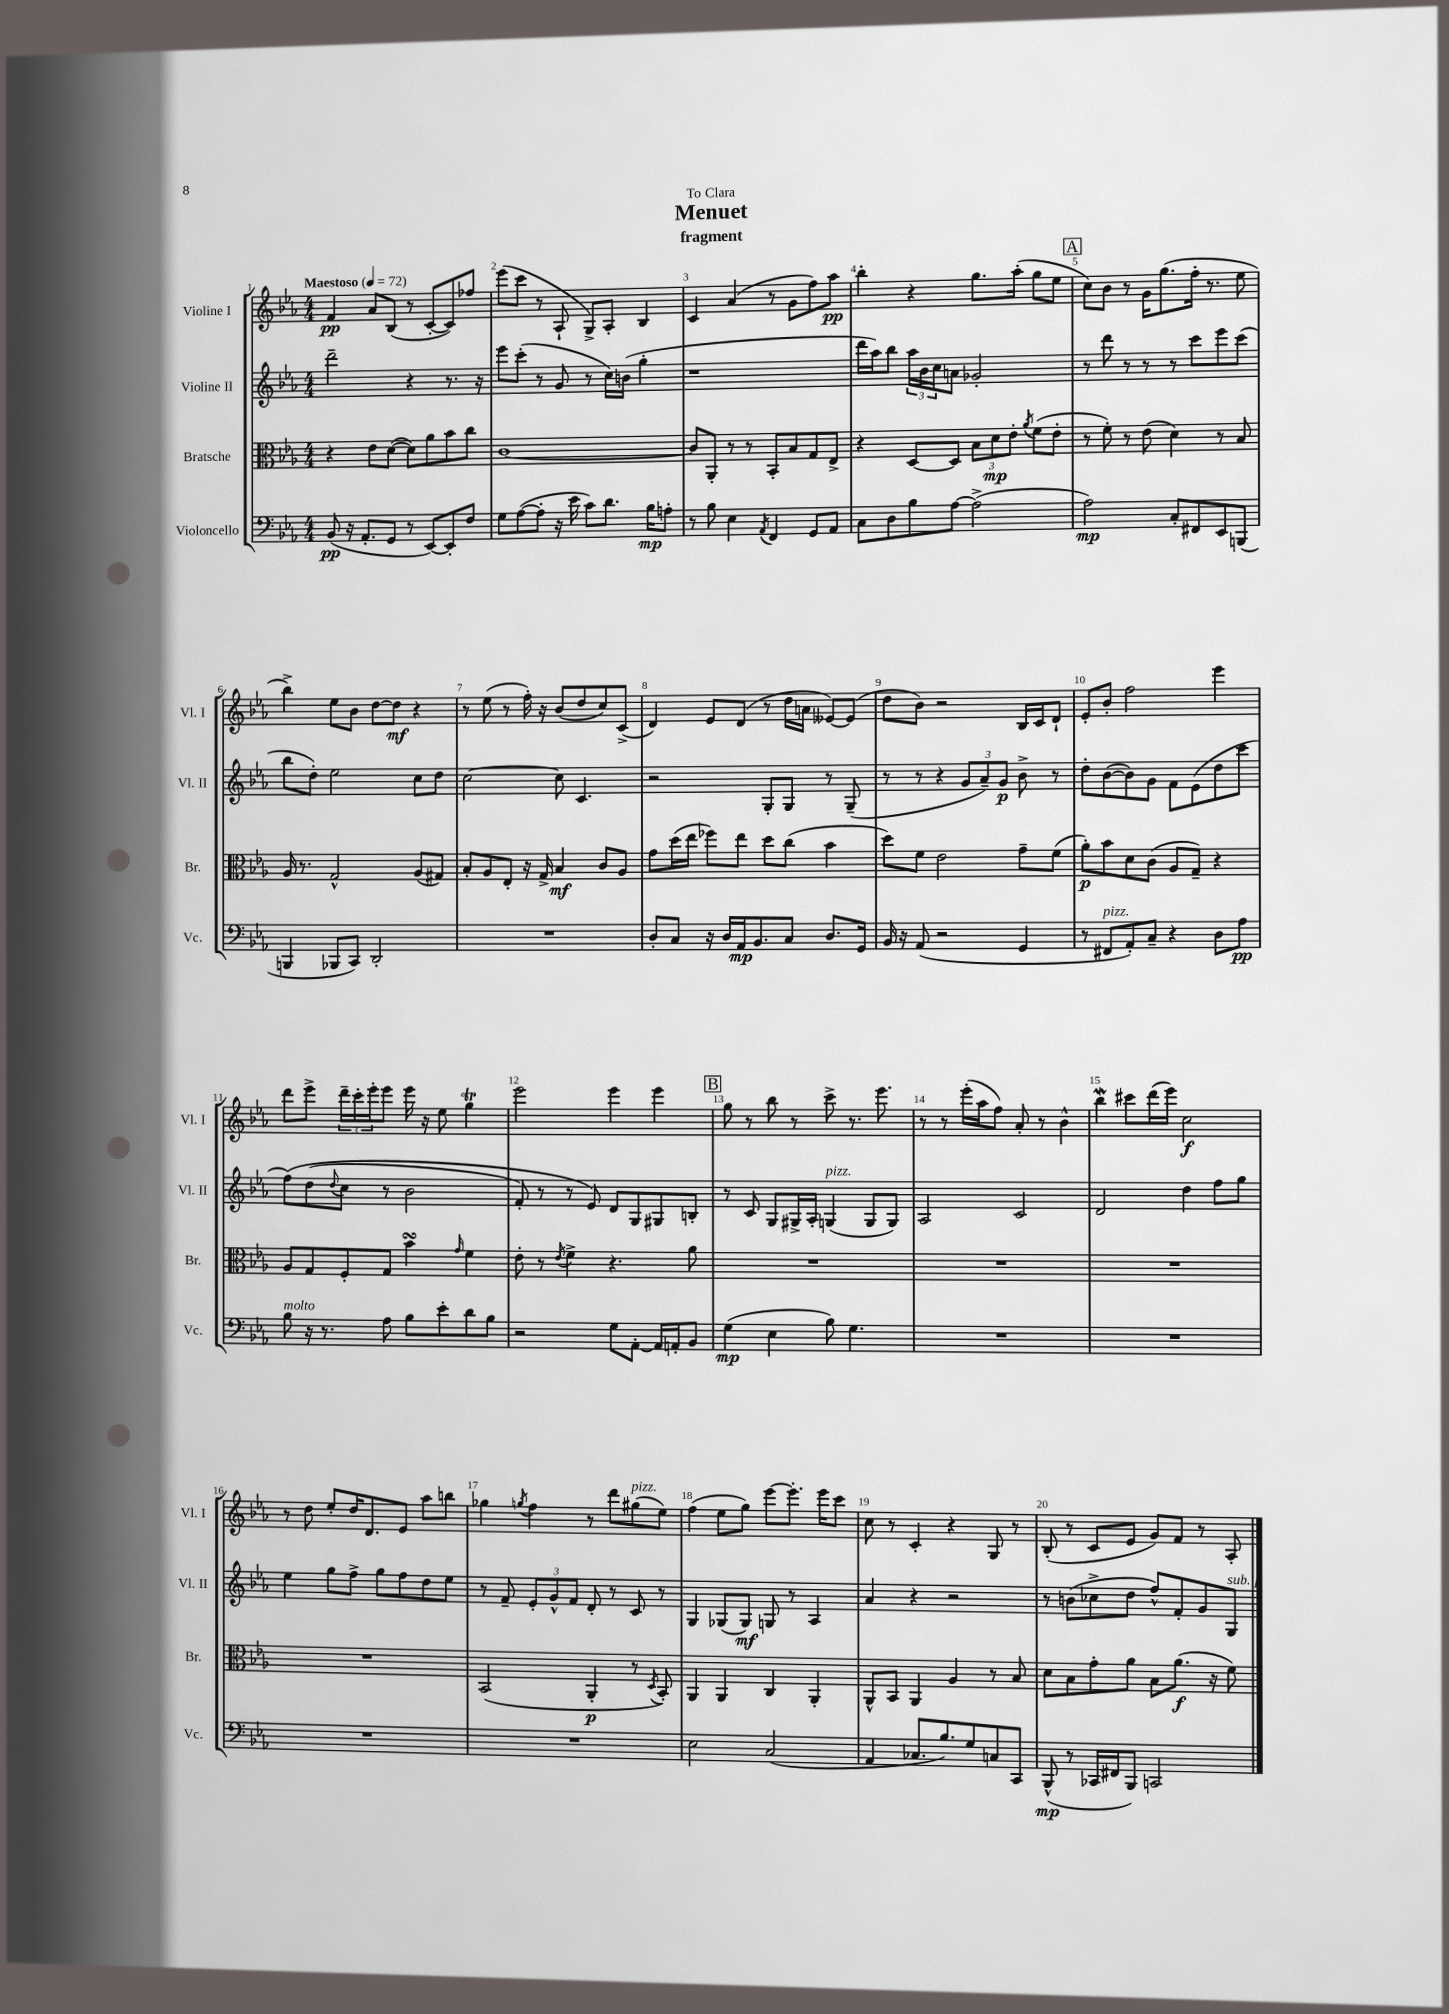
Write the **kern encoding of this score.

**kern	**kern	**kern	**kern
*staff4	*staff3	*staff2	*staff1
*clefF4	*clefC3	*clefG2	*clefG2
*k[b-e-a-]	*k[b-e-a-]	*k[b-e-a-]	*k[b-e-a-]
*M4/4	*M4/4	*M4/4	*M4/4
*MM72	*MM72	*MM72	*MM72
(8BB-/	4r	2ddd~\	4f/
16r	.	.	.
8.AA-'/L	.	.	.
.	8e-\L	.	8a-/L
8GG/J	([8d\J	.	(8B-/J
8r	8d\]L)	4r	8r
[8EE-/L)	8a-\	.	[8c'/L
8EE-'/]	8b-\	8.r	8c/])
8F/J	8cc\J	.	8ff-/J
.	.	16r	.
=	=	=	=
8G\L	[1c	8eee-\L	(8eee-\L
([8A-\	.	(8ccc'\J	8ccc\J
8A-'\]J	.	8r	8r
16r	.	8g/	8A-`/
16e-\	.	.	.
8c\L)	.	8r	8G^/L)
8.d\J	.	16cc\LL)	8A-'/J
.	.	(16b\JJ	.
.	.	4gg'\	4B-/
16B-\LK	.	.	.
8A'\J	.	.	.
=	=	=	=
8r	8c/]L	1r	4c/
8B-\	8AA-'/J	.	.
4E-\	8r	.	(4a-/
.	8r	.	.
8qAA-/	.	.	.
4FF/	8BB-'/L	.	8r
.	8B-/	.	8g\L
8GG/L	8G/	.	8ff\)
8AA-/J	8E-^/J	.	8aa-\J
=	=	=	=
8C\L	4r	16ddd\LL	4bb-'\
.	.	16aa-\J)	.
8D\	.	8bb-\J	.
8B-\	[8D/L	24aa-\LL	4r
.	.	24b-\	.
.	.	24cc\J	.
[8A-\J	8D/]J	8a\J	.
(2A-^\]	12B-\L	2g-'/	8.gg\L
.	12d\	.	.
.	12e-'\J	.	.
.	.	.	(16aa-'\Jk
.	8qa-/	.	.
.	(8f\L	.	8gg\L
.	8e-'\J	.	8ee-\J
=	=	=	=
2A-\)	8r	8r	8cc\L)
.	8f'\)	8ddd\	8b-\J
.	8r	8r	8r
.	(8e-\	8r	16g\LK
.	.	.	(8.gg\
8C'/L	4d\)	8r	.
8FF#/	.	8ccc\L	16ff'\Jk
.	.	.	8.r
8EE-/	8r	8eee-\	.
(8BBB/J	8B-/	(8ccc\J	8ee-\
=	=	=	=
4BBB/	16A-/	8bb-\L	4bb-^\)
.	8.r	.	.
.	.	8dd'\J)	.
8BBB-/L	2G^^/	2ee-\	8ee-\L
8CC/J)	.	.	8b-\J
2DD'/	.	.	[8dd\L
.	.	.	8dd\]J
.	(8A-/L	8cc\L	4r
.	8G#/J)	8dd\J	.
=	=	=	=
1r	8B-'/L	[2cc\	8r
.	8A-/	.	(8ee-\
.	8E-'/J	.	8r
.	16r	.	16ff'\)
.	16G^/	.	16r
.	4B-/	8cc\]	(8b-/L
.	.	4.c/	8dd/
.	8c/L	.	8cc/)
.	8A-/J	.	(8c^/J
=	=	=	=
8D'/L	8g\L	2r	4d/)
8C/J	(16dd\L	.	.
.	16ee-\JJ	.	.
16r	8ff-\L)	.	8e-/L
16D/LL	.	.	.
16AA-/J	8ee-\J	.	(8d/J
8.BB-/	.	.	.
.	8dd\L	8G'/L	8r
8C/J	(8cc\J	8G/J	16dd\LL
.	.	.	16a\JJ
8.D/L	4b-\	8r	[8e--/L)
.	.	(8G~/	(8e--/]J
16GG/Jk	.	.	.
=	=	=	=
16BB-/	8dd\L)	8r	8dd\L
16r	.	.	.
(8AA-/	8f\J	8r	8b-\J)
2r	2e-\	4r	2r
.	.	12g/L	.
.	.	12a-~/)	.
.	.	12g/J	.
4GG/	8g~\L	8b-^\	16B-/LL
.	.	.	16c/J
.	(8f\J	8r	8d`/J
=	=	=	=
8r	8a-'\L)	8dd'\L	8e-'/L
8FF#/L	8b-\	([8b-\	8b-'/J
8AA-'/)	8d\	8b-\])	2ff\
8C~/J	(8c\J	8g\J	.
4r	8A-/L	8f\L	.
.	8G~/J)	(8e-\	.
8D\L	4r	8dd\	4eee-\
8A-\J	.	8ccc\J	.
=	=	=	=
8B-\	8A-/L	&(8ff\L)	8ddd\L
16r	8G/	(8dd\	8eee-^\J
8.r	.	.	.
.	.	8qqdd/	.
.	8F'/	8cc\J	24ddd~\LL
.	.	.	24ccc'\
.	.	.	24eee-'\J
8A-\	8G/J	8r	8eee-\J
8B-\L	4b-\	2b-\	16eee-\
.	.	.	16r
8e-'\	.	.	8ee-\
.	16qqg/	.	.
8d\	4f\	.	4gg\
8B-\J	.	.	.
=	=	=	=
2r	8e-'\	8f'/)	2eee-\
.	8r	8r	.
.	8qe-/	.	.
.	4f^\	8r	.
.	.	8e-/&)	.
8G\L	4.r	8d/L	4eee-\
[8AA-'\J	.	8G/	.
16AA-/]LL	.	8G#/	4eee-\
16AA'/J	.	.	.
8BB-/J	8a-\	8B'/J	.
=	=	=	=
(4G\	1r	8r	8gg\
.	.	8c/	8r
4E-\	.	8G/L	8bb-\
.	.	16G#^/L	8r
.	.	16A-'/JJ	.
8B-\)	.	(4G/	8ccc^\
4.G\	.	.	8.r
.	.	8G/L	.
.	.	.	8.eee-\
.	.	8G/J)	.
=	=	=	=
1r	1r	2A-/	8r
.	.	.	8r
.	.	.	(16eee-'\LL
.	.	.	16aa-\J
.	.	.	8ff\J)
.	.	2c/	8a-'/
.	.	.	8r
.	.	.	4b-^^\
=	=	=	=
1r	1r	2d/	4bb-\
.	.	.	8ccc#\L
.	.	.	(16ddd\L
.	.	.	16eee-\JJ)
.	.	4dd\	2cc\
.	.	8ff\L	.
.	.	8gg\J	.
=	=	=	=
1r	1r	4ee-\	8r
.	.	.	8dd\
.	.	8gg\L	8ee-'/L
.	.	8ff^\J	16dd/K
.	.	.	8.d/
.	.	8gg\L	.
.	.	8ff\	8e-/J
.	.	8dd\	8aa-\L
.	.	8ee-\J	8bb\J
=	=	=	=
1r	(2BB-/	8r	4gg-\
.	.	8f~/	.
.	.	.	8qgg/
.	.	12e-'/L	4ff\
.	.	12g^^/	.
.	.	12f/J	.
.	4AA-'/	8d'/	8r
.	.	8r	8ddd\L
.	8r	8c/	(8gg#\
.	8qD/	.	.
.	8BB-'/)	8r	8ee-\J)
=	=	=	=
2E-\	4AA-/	4G/	(4ff\
.	4AA-/	(8G-/L	8ee-\L
.	.	8G-/J)	8gg\J)
(2C/	4C/	8G/	[8eee-\L
.	.	8r	8.eee-'\]J
.	4AA-'/	4A-/	.
.	.	.	16eee-\LK
.	.	.	8ccc\J
=	=	=	=
4AA-/	8AA-^^/L	4a-/	8cc\
.	8BB-/J	.	8r
8.C-/L	4AA-/	4r	4c'/
8.B-/)	.	.	.
.	4A-/	2r	4r
8G/	.	.	.
8C/	8r	.	8G/
8CC/J	8B-/	.	8r
=	=	=	=
(8BBB-^^/	8d\L	8r	(8B-'/
8r	8B-\	(8b\L	8r
16CC-/LL	8g'\	8cc-^\	8c/L
16FF#/J	.	.	.
8BBB-/J)	8a-\J	8dd\J	8e-/J
2CC/	8B-\L	8ff^^/L)	8g/L)
.	(8.a-\J	8f'/	8f/J
.	.	8g/	8r
.	16r	.	.
.	8f\)	8G/J	8A-'/
==	==	==	==
*-	*-	*-	*-
